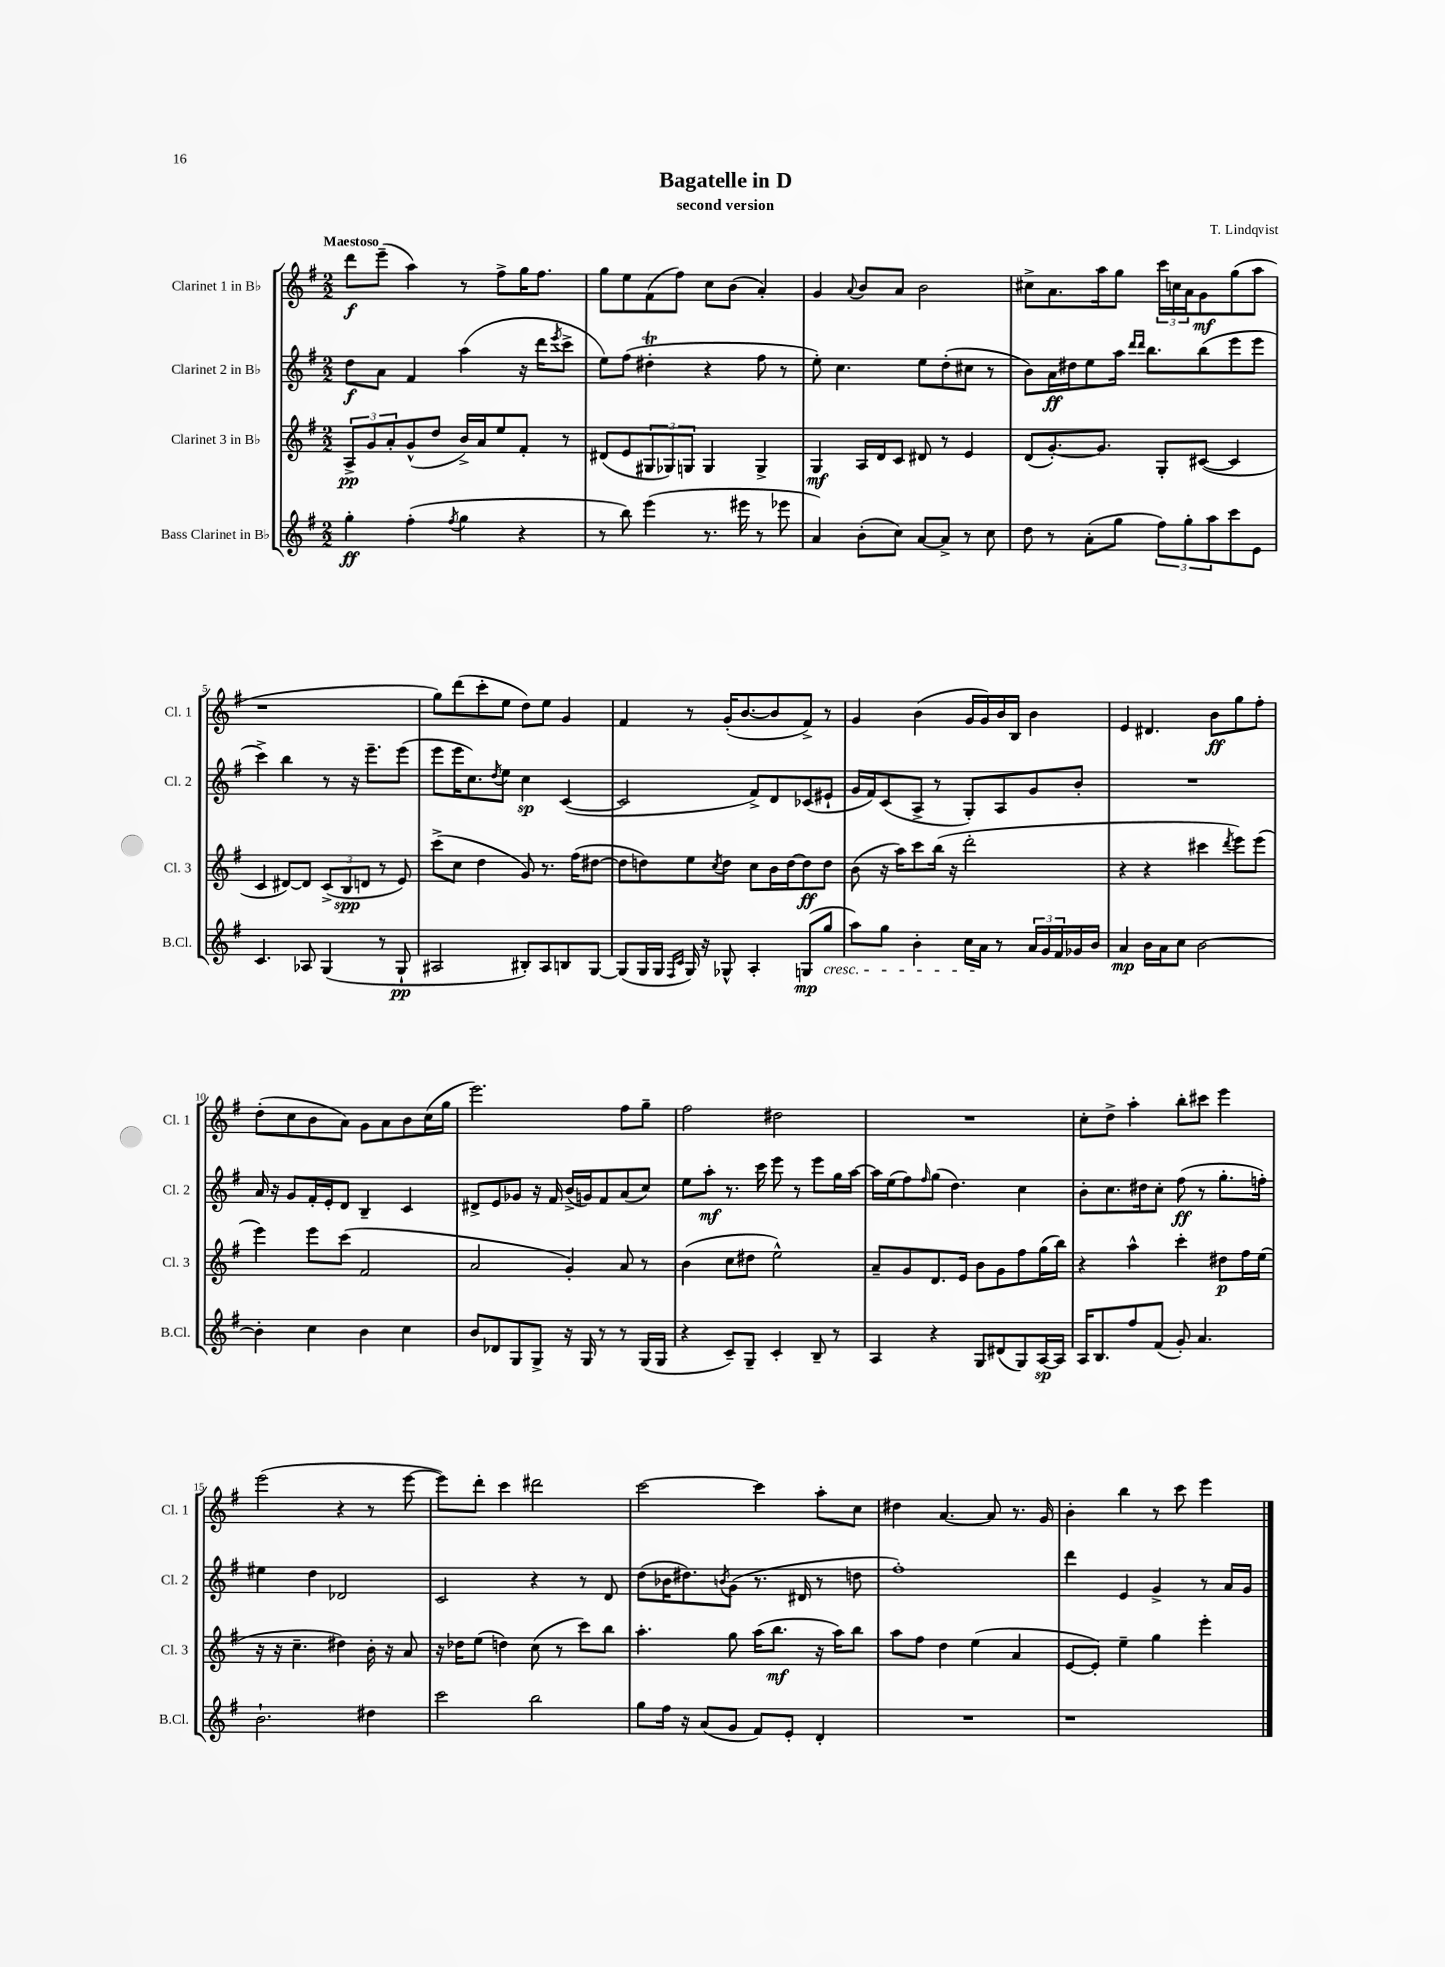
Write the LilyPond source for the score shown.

\header { title = "Bagatelle in D" composer = "T. Lindqvist" subtitle = "second version" }
<<
\new StaffGroup <<
\new Staff = "s0" \with { instrumentName = "Clarinet 1 in Bb" shortInstrumentName = "Cl. 1" } {
    \clef treble \key g \major \numericTimeSignature \time 2/2 \tempo "Maestoso"
    d'''8\f e'''8--( a''4) r8 fis''8-> g''16 fis''8. |
    g''8 e''8 fis'8( fis''8) c''8 b'8( a'4-.) |
    g'4 \appoggiatura { a'8 } b'8 a'8 b'2 |
    cis''8-> a'8. a''16 g''8 \tuplet 3/2 { c'''16 c''16 a'16 } g'8\mf g''8( a''8 |
    r1 |
    g''8) d'''8( c'''8-. e''8 d''8) e''8 g'4 |
    fis'4 r8 g'16-.( b'8.~ b'8 fis'8->) r8 |
    g'4 b'4( g'16 g'16) b'16 b16 b'4 |
    e'4 dis'4. b'8\ff g''8 fis''8-. |
    d''8-.( c''8 b'8 a'8) g'8 a'8 b'8 c''16( g''16 |
    e'''2.) fis''8 g''8-- |
    fis''2 dis''2 |
    R1 |
    c''8-. d''8-> a''4-. b''8-. cis'''8 e'''4 |
    e'''2( r4 r8 e'''8~ |
    e'''8) d'''8-. c'''4 dis'''2 |
    c'''2~ c'''4 a''8-. c''8 |
    dis''4 a'4.~ a'8 r8. g'16 |
    b'4-. b''4 r8 c'''8 e'''4 \bar "|." |
}
\new Staff = "s1" \with { instrumentName = "Clarinet 2 in Bb" shortInstrumentName = "Cl. 2" } {
    \clef treble \key g \major \numericTimeSignature \time 2/2
    d''8\f a'8 fis'4 a''4( r16 d'''16 \acciaccatura { e'''8 } c'''8-> |
    e''8) fis''8( dis''4-.\trill r4 fis''8 r8 |
    e''8-.) c''4. e''8 d''8-.( cis''8 r8 |
    b'8) a'16\ff dis''16 e''8 a''16 \grace { d'''16 d'''16 } b''8. b''8( e'''8 e'''8 |
    c'''4->) b''4 r8 r16 e'''8.-- e'''8( |
    e'''8 e'''16 c''8.) \acciaccatura { d''8 } e''8 c''4\sp c'4~( |
    c'2 fis'8->) d'8 ces'8( eis'8-! |
    g'16 fis'16) c'8( a8-> r8 g8-.) a8 g'8 b'8-. |
    R1 |
    a'16 r16 g'8 fis'16-. e'16-. d'8 b4-- c'4 |
    dis'8-> e'8 ges'8 r16 fis'16 b'16->( g'16) fis'8 a'8( c''8) |
    e''8 a''8-.\mf r8. c'''16 e'''8 r8 e'''8 g''16 a''16~ |
    a''16 e''16( fis''8) \grace { fis''16 } g''8( d''4.) c''4 |
    b'8-. c''8. dis''16 c''8-. fis''8\ff( r8 g''8.-. f''16-.) |
    eis''4 d''4 des'2 |
    c'2 r4 r8 d'8 |
    d''8( bes'16 dis''8.) \acciaccatura { b'8 } g'8( r8. dis'16 r8 d''8 |
    fis''1-.) |
    d'''4 e'4 g'4-> r8 a'16 g'16 \bar "|." |
}
\new Staff = "s2" \with { instrumentName = "Clarinet 3 in Bb" shortInstrumentName = "Cl. 3" } {
    \clef treble \key g \major \numericTimeSignature \time 2/2
    \tuplet 3/2 { a8->\pp g'8 a'8-. } g'8-^( d''8 b'16->) a'16 e''8 fis'8-. r8 |
    dis'8( e'8 \tuplet 3/2 { gis8 ges8) g8 } g4 g4-> |
    g4\mf a16 d'16 c'8 dis'8 r8 e'4 |
    d'8( g'8.~-.) g'8. g8-. cis'8~( cis'4 |
    c'4 dis'8~) dis'8 \tuplet 3/2 { c'8->( b8\spp d'8 } r8 e'8) |
    c'''8->( c''8 d''4 g'8) r8. fis''16( dis''8~ |
    dis''8 d''8) e''8 \acciaccatura { c''8 } d''8 c''8 b'16 d''16~ d''8\ff d''8 |
    b'8( r16 a''16) c'''8 b''16( r16 d'''2-. |
    r4 r4 cis'''4 \acciaccatura { d'''8 } e'''8) e'''8( |
    e'''4) e'''8 c'''8( fis'2 |
    a'2 g'4-.) a'8 r8 |
    b'4( c''8 dis''8 e''2-^) |
    a'8-- g'8 d'8. e'16 b'8 g'8 fis''8 g''16( b''16) |
    r4 a''4-^ c'''4-. dis''8\p fis''16 e''16( |
    r16 r16 c''4.-- dis''4) b'16-. r16 a'8 |
    r16 des''16 e''8( d''4) c''8( r8 c'''8) b''8 |
    a''4.-. g''8 a''16( b''8.\mf r16 a''16) b''8 |
    a''8 fis''8 d''4 e''4( a'4 |
    e'8~ e'8-.) e''4-- g''4 e'''4-. \bar "|." |
}
\new Staff = "s3" \with { instrumentName = "Bass Clarinet in Bb" shortInstrumentName = "B.Cl." } {
    \clef treble \key g \major \numericTimeSignature \time 2/2
    g''4-.\ff fis''4-.( \acciaccatura { fis''8 } g''4 r4 |
    r8 b''8) e'''4( r8. eis'''16 r8 ees'''8 |
    a'4) b'8-.( c''8) a'8~ a'8-> r8 c''8 |
    d''8 r8 a'8-.( g''8 \tuplet 3/2 { fis''8) g''8-. a''8 } c'''8 e'8 |
    c'4. aes8 g4( r8 g8-!\pp |
    ais2 bis8-.) ais8 b8 g8~ |
    g8( g16 g16 \grace { fis16 c'16 } g16) r16 ges8-^ a4-. g8\mp( g''8\cresc |
    a''8) g''8 b'4-. c''16 a'16\! r8 \tuplet 3/2 { a'16 g'16 fis'16 } ges'16 b'16 |
    a'4\mp b'16 a'16 c''8 b'2~ |
    b'4-. c''4 b'4 c''4 |
    b'8 des'8 g8 g8-> r16 g16 r8 r8 g16( g16 |
    r4 c'8--) g8-- c'4-. b8-- r8 |
    a4 r4 g8 dis'8( g8) a16~\sp a16 |
    a16 b8. fis''8 fis'8( g'8-.) a'4. |
    b'2.-! dis''4 |
    c'''2 b''2 |
    g''8 fis''16 r16 a'8( g'8 fis'8) e'8-. d'4-. |
    R1 |
    r1 \bar "|." |
}
>>
>>
